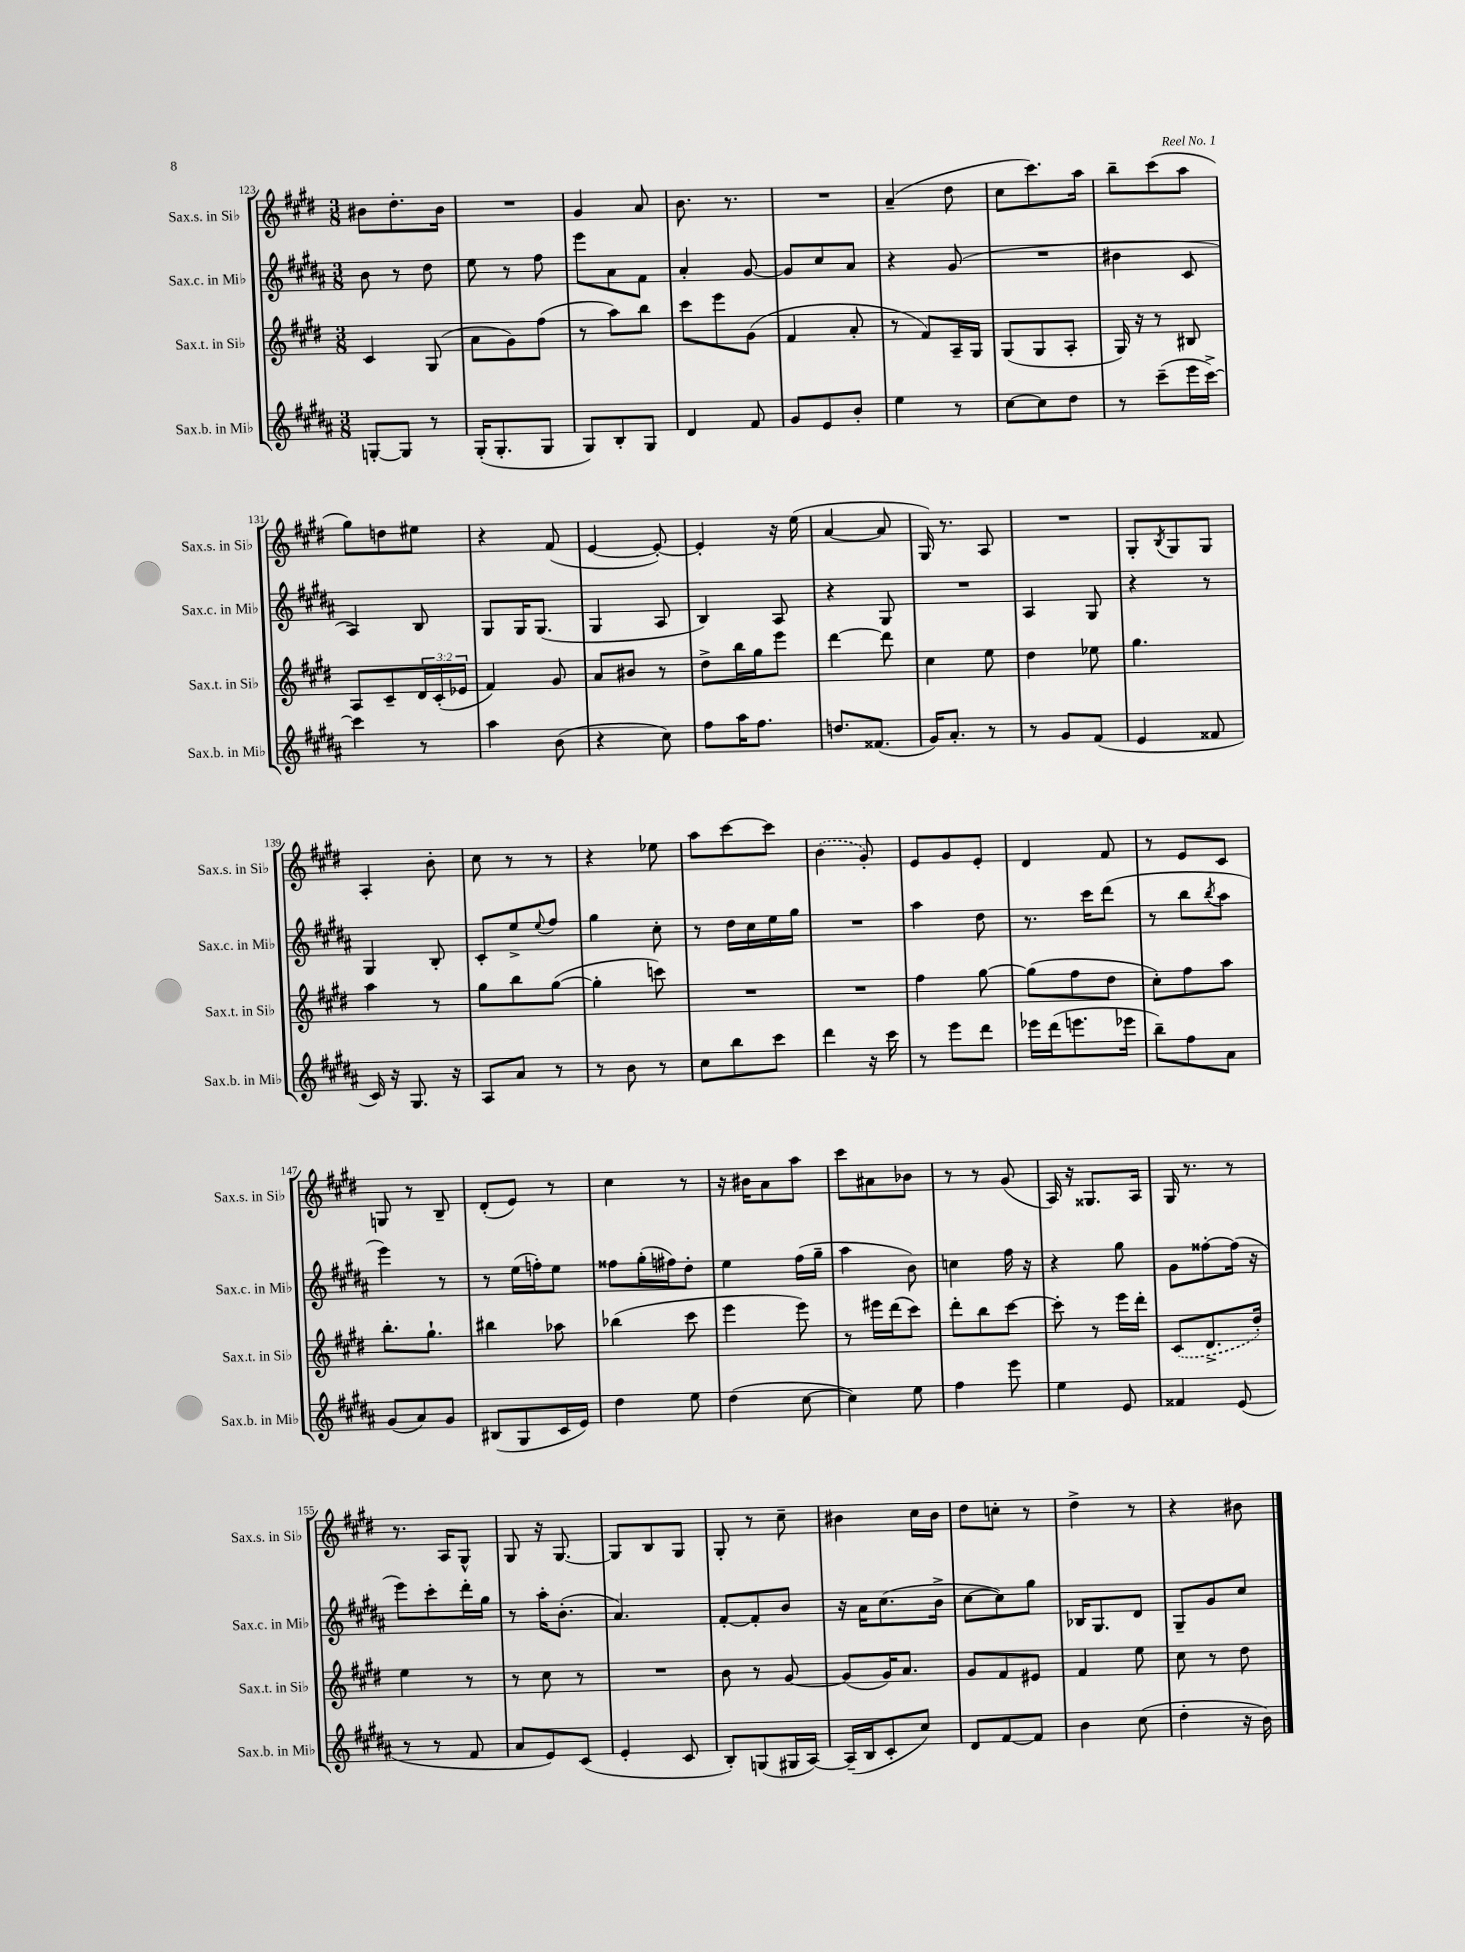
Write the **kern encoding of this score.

**kern	**kern	**kern	**kern
*part4	*part3	*part2	*part1
*staff4	*staff3	*staff2	*staff1
*I"Sax.b. in Mi♭	*I"Sax.t. in Si♭	*I"Sax.c. in Mi♭	*I"Sax.s. in Si♭
*I'Sax.b. in Mi♭	*I'Sax.t. in Si♭	*I'Sax.c. in Mi♭	*I'Sax.s. in Si♭
*clefG2	*clefG2	*clefG2	*clefG2
*k[f#c#g#d#a#]	*k[f#c#g#d#]	*k[f#c#g#d#a#]	*k[f#c#g#d#]
*M3/8	*M3/8	*M3/8	*M3/8
=123	=123	=123	=123
[8Gn'/L	4c#/	8b\	8b#X\L
8G/J]	.	8r	8.dd#'\
8r	(8G#/	8dd#\	.
.	.	.	16b#\Jk
=124	=124	=124	=124
(16G#'/KL	8a\L	8ee\	4.r
8.G#'/	.	.	.
.	8g#\)	8r	.
8G#/J	(8ff#\J	8ff#\	.
=125	=125	=125	=125
8G#/L)	8r	8eee\L	4g#/
8B'/	8aa\L)	8a#\	.
8G#/J	8bb\J	8f#\J	8a/
=126	=126	=126	=126
4d#/	8ccc#\L	4a#'/	8.b\
.	8eee\	.	.
.	.	.	8.r
8f#/	(8g#\J	[8g#/	.
=127	=127	=127	=127
8g#/L	4f#/	8g#/L]	4.r
8e/	.	8cc#/	.
8b'/J	8a'/	8a#/J	.
=128	=128	=128	=128
4ee\	8r	4r	(4a~/
.	8f#/L)	.	.
8r	16A~/L	(8g#/	8dd#\
.	16G#/JJ	.	.
=129	=129	=129	=129
[8cc#\L	(8G#/L	4.r	8cc#\L
8cc#\]	8G#/	.	8.ccc#\)
8dd#\J	8A'/J	.	.
.	.	.	16aa\Jk
=130	=130	=130	=130
8r	16G#/)	4b#X\	8bb~\L
.	16r	.	.
(8ccc#~\L	8r	.	(8ccc#\
16eee\L	8B#X/	8c#/	8aa\J
[16ccc#^\JJ)	.	.	.
!!LO:LB:g=z
=131	=131	=131	=131
4ccc#\]	8A/L	4A#/)	8gg#\L)
.	8c#~/	.	8ddn\
8r	24d#/L	8B/	8ee#X\J
.	(24c#'/	.	.
.	24e-X/JJ	.	.
=132	=132	=132	=132
4aa#\	4f#/)	8G#/L	4r
.	.	16G#/K	.
.	.	(8.G#/J	.
(8b\	8g#/	.	(8f#/
=133	=133	=133	=133
4r	8a/L	4G#/	[4e/
.	8b#X/J	.	.
8cc#\)	8r	8A#/	8e'/_)
=134	=134	=134	=134
8ff#\L	8dd#^\L	4B/)	4e'/]
16aa#\K	16bb\L	.	.
8.ff#\J	16gg#\J	.	.
.	8eee\J	8A#/	16r
.	.	.	(16ee\
=135	=135	=135	=135
8.ddn/L	[4ddd#\	4r	[4a/
(8.f##X/J	.	.	.
.	8ddd#\]	8G#/	8a/]
=136	=136	=136	=136
16g#/KL)	4cc#\	4.r	16G#/)
8.a#'/J	.	.	8.r
8r	8ee\	.	8A/
=137	=137	=137	=137
8r	4dd#\	4A#/	4.r
8g#/L	.	.	.
(8f#/J	8ee-X\	8G#/	.
=138	=138	=138	=138
4e/	4.gg#\	4r	8G#'/L
.	.	.	8qB/
.	.	.	8G#/
8f##X/	.	8r	8G#/J
!!LO:LB:g=z
=139	=139	=139	=139
16c#/)	4aa\	4G#/	4A'/
16r	.	.	.
8.G#/	.	.	.
.	8r	8B'/	8b'\
16r	.	.	.
=140	=140	=140	=140
8A#/L	8gg#\L	8c#'/L	8cc#\
8a#/J	8bb\	8ee^/	8r
.	.	8qqee/	.
8r	([8gg#\J	8ff#/J	8r
=141	=141	=141	=141
8r	4gg#'\]	4gg#\	4r
8b\	.	.	.
8r	8cccn\)	8cc#'\	8ee-X\
=142	=142	=142	=142
8cc#\L	4.r	8r	8aa\L
8bb\	.	16dd#\LL	[8ccc#\
.	.	16cc#\	.
8ccc#\J	.	16ee\	8ccc#\J]
.	.	16gg#\JJ	.
=143	=143	=143	=143
4ddd#\	4.r	4.r	(4b\
16r	.	.	8g#'/)
16ccc#\	.	.	.
=144	=144	=144	=144
8r	4ff#\	4aa#\	8e/L
8eee\L	.	.	8g#/
8ddd#\J	[8gg#\	8dd#\	8e'/J
=145	=145	=145	=145
16eee-X\LL	(8gg#\L]	8.r	4d#/
(16ddd#\J	.	.	.
8.eeen\	8ff#\	.	.
.	.	16ccc#\KL	.
.	8dd#\J	(8ddd#\J	8f#/
16eee-X\Jk	.	.	.
=146	=146	=146	=146
8bb~\L)	8cc#'\L)	8r	8r
8ff#\	8ff#\	8bb\L	8e/L
.	.	8qbb/	.
8a#\J	8aa\J	8aa#\J	8c#/J
!!LO:LB:g=z
=147	=147	=147	=147
(8g#/L	8.bb'\L	4eee\)	8Gn/
8a#/)	.	.	8r
.	8.gg#`\J	.	.
8g#/J	.	8r	8B~/
=148	=148	=148	=148
(8B#X/L	4bb#X\	8r	(8d#'/L
8G#/	.	(16ee\LL	8e/J)
.	.	16ffn'\J)	.
16c#/L	8aa-X\	8ee\J	8r
16e/JJ)	.	.	.
=149	=149	=149	=149
4dd#\	(4bb-X\	8ff##X\L	4cc#\
.	.	(16gg#'\L	.
.	.	16ff#X\J)	.
8ee\	8ccc#\	8dd#'\J	8r
=150	=150	=150	=150
(4dd#\	4eee\	4ee\	16r
.	.	.	16b#X\KL
.	.	.	8a\
[8cc#\	8eee\)	(16ff#\LL	8aa\J
.	.	16gg#~\JJ	.
=151	=151	=151	=151
4cc#\])	8r	4aa#\	8ccc#\L
.	16eee#X\LL	.	8a#X\
.	(16ddd#\J	.	.
8ee\	8ccc#\J)	8b\)	8b-X\J
=152	=152	=152	=152
4ff#\	8ddd#'\L	4ccn\	8r
.	8bb\	.	8r
8eee\	[8ccc#\J	16ff#\	(8g#/
.	.	16r	.
=153	=153	=153	=153
4ee\	8ccc#'\]	4r	16A/)
.	.	.	16r
.	8r	.	8.G##X/L
8e/	16eee\LL	8gg#\	.
.	16ddd#'\JJ	.	16A/Jk
=154	=154	=154	=154
4f##X/	(8c#/L	8g#\L	16G#/
.	.	.	8.r
.	8.d#^/	[8ff##X'\	.
(8e/	.	(16ff##\Jk]	8r
.	16dd#'/Jk)	16r	.
!!LO:LB:g=z
=155	=155	=155	=155
8r	4ee\	8eee\L)	8.r
8r	.	8ccc#'\	.
.	.	.	16A/KL
8f#/	8r	16ddd#'\L	8G#^^/J
.	.	16gg#\JJ	.
=156	=156	=156	=156
8a#/L	8r	8r	8G#/
8e/)	8cc#\	16aa#'\KL	16r
.	.	(8.b'\J	[8.G#/
(8c#/J	8r	.	.
=157	=157	=157	=157
4e'/	4.r	4.a#/)	8G#/L]
.	.	.	8B/
8c#/	.	.	8G#/J
=158	=158	=158	=158
8B'/L)	8b\	[8f#'/L	8G#'/
(8Gn/	8r	8f#'/]	8r
16G#X/L	[8g#/	8b/J	8cc#~\
[16A#/JJ)	.	.	.
=159	=159	=159	=159
(16A#~/LL]	(8g#/L]	16r	4b#X\
16B/J	.	16a#\KL	.
8c#'/	16g#/K)	(8.cc#\	.
.	8.a/J	.	.
8cc#/J)	.	.	16cc#\LL
.	.	16b^\Jk	16b#\JJ
=160	=160	=160	=160
8d#/L	8g#/L	[8cc#\L	8dd#\L
[8f#/	8f#/	8cc#\])	8ccn'\J
8f#/J]	8e#X/J	8gg#\J	8r
=161	=161	=161	=161
4b\	4f#/	16B-X/KL	4dd#^\
.	.	8.G#/	.
(8cc#\	8ee\	8d#/J	8r
=162	=162	=162	=162
4dd#'\	8cc#\	8G#~/L	4r
.	8r	8g#/	.
16r	8dd#\	8cc#/J	8b#X\
16b\)	.	.	.
==	==	==	==
*-	*-	*-	*-
